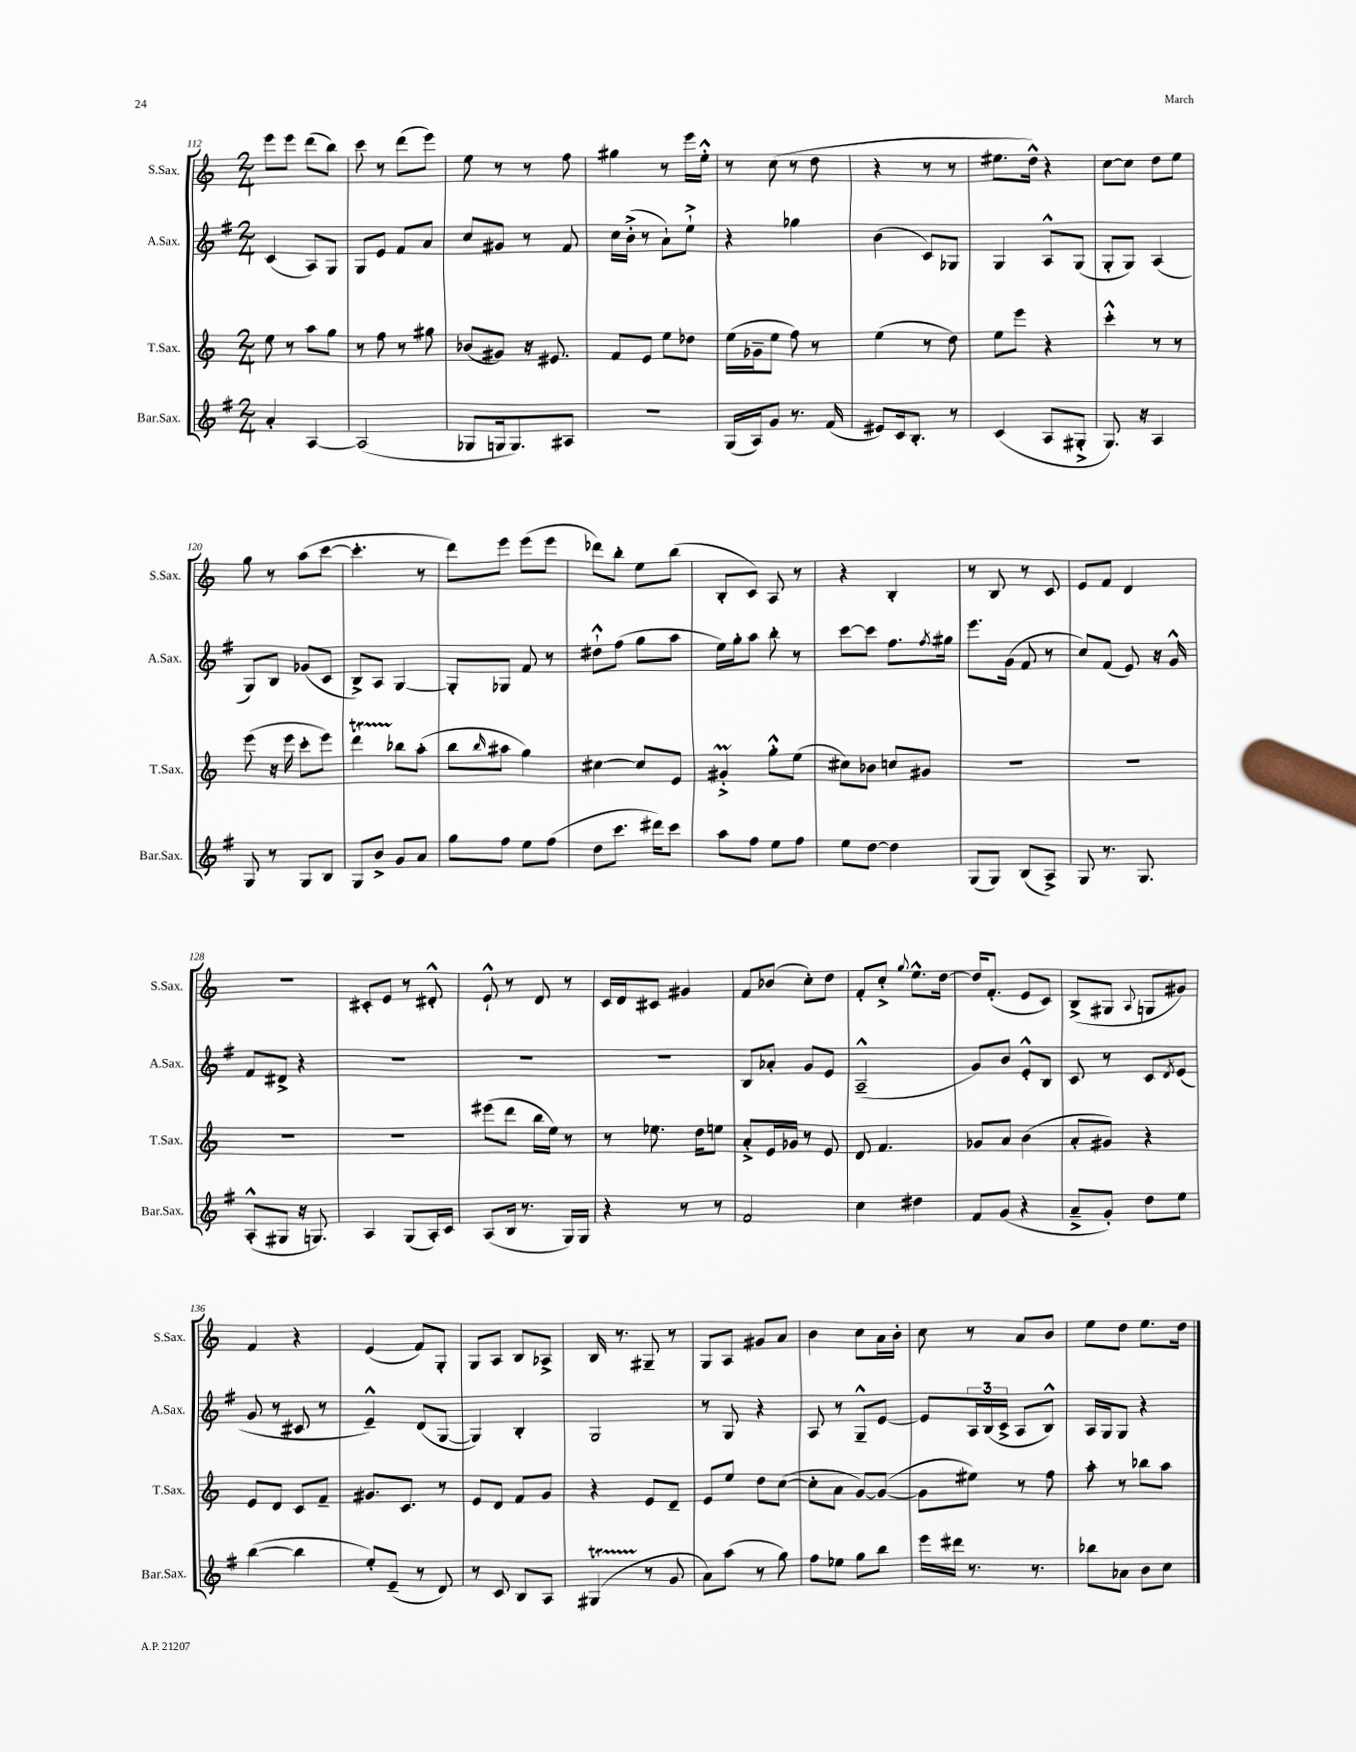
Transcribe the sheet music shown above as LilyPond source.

<<
\new StaffGroup <<
\new Staff = "s0" \with { instrumentName = "S.Sax." shortInstrumentName = "S.Sax." } {
    \clef treble \key c \major \numericTimeSignature \time 2/4
    e'''8 e'''8 d'''8( b''8) |
    c'''8 r8 d'''8( e'''8) |
    e''8 r8 r8 f''8 |
    gis''4 r8 e'''16 e''16-.-^ |
    r8 c''8( r8 d''8 |
    r4 r8 r8 |
    eis''8. d''16-^) r4 |
    c''8~ c''8 d''8 e''8 |
    g''8 r8 a''8( c'''8~ |
    c'''4.-. r8 |
    d'''8) e'''8 e'''8( e'''8 |
    des'''8) b''8-. e''8 b''8( |
    b8-. c'8) a8 r8 |
    r4 b4-. |
    r8 b8 r8 c'8 |
    e'8 f'8 d'4 |
    R2 |
    cis'8-. e'8 r8 dis'8-.-^ |
    e'8-!-^ r8 d'8 r8 |
    c'16 d'16 cis'8 gis'4 |
    f'8 bes'8( c''8-.) d''8 |
    f'8-. c''8-.-> \appoggiatura { g''8 } e''8.-^ d''16~ |
    d''16 f'8.-.( e'8 c'8) |
    b8->( gis8 \appoggiatura { a8 } g8 gis'8) |
    f'4 r4 |
    e'4( f'8) g8-. |
    g8 a8 b8 aes8-> |
    b16 r8. gis8-- r8 |
    g8 a8 gis'8 a'8 |
    b'4 c''8 a'16 b'16-. |
    c''8 r8 a'8 b'8 |
    e''8 d''8 e''8. d''16 \bar "|." |
}
\new Staff = "s1" \with { instrumentName = "A.Sax." shortInstrumentName = "A.Sax." } {
    \clef treble \key g \major \numericTimeSignature \time 2/4
    c'4( a8) g8 |
    g8 e'8 fis'8 a'8 |
    c''8 gis'8 r8 fis'8 |
    c''16 b'16-.->( r8 a'8-!) e''8-!-> |
    r4 ges''4 |
    b'4( c'8) ges8 |
    g4 a8-^ g8( |
    g8-. g8) a4( |
    g8) b8 ges'8( c'8 |
    b8->) a8 g4~ |
    g8-. ges8 fis'8 r8 |
    dis''8-!-^ fis''8( g''8 a''8 |
    e''16) g''16-. a''8 b''8-. r8 |
    c'''8~ c'''8 fis''8. \acciaccatura { fis''8 } gis''16 |
    e'''8. g'16( fis'8 r8 |
    c''8) fis'8( e'8) r16 g'16-^ |
    fis'8 dis'8-> r4 |
    R2 |
    R2 |
    R2 |
    b8 aes'8-. g'8 e'8 |
    a2---^( |
    g'8) b'8 e'8-.-^ b8 |
    c'8 r8 c'8 \acciaccatura { d'8 } e'8( |
    g'8 r8 cis'8 r8 |
    e'4---^) d'8( g8~ |
    g4) b4-. |
    g2 |
    r8 g8 r4 |
    a8 r8 g8---^ e'8~ |
    e'8 \tuplet 3/2 { a16 b16( c'16-> } a8 b8-^) |
    a16 g16 g8 r4 \bar "|." |
}
\new Staff = "s2" \with { instrumentName = "T.Sax." shortInstrumentName = "T.Sax." } {
    \clef treble \key c \major \numericTimeSignature \time 2/4
    e''8 r8 a''8 g''8 |
    r8 f''8 r8 gis''8 |
    bes'8( gis'8) r16 eis'8. |
    f'8 e'8 e''8 des''8 |
    e''16( ges'16-- e''8 f''8) r8 |
    e''4( r8 d''8) |
    e''8 e'''8 r4 |
    c'''4-.-^ r8 r8 |
    e'''8( r16 e'''16 c'''8-. e'''8) |
    d'''4\startTrillSpan bes''8\stopTrillSpan a''8-.( |
    b''8 \grace { b''16 } ais''8 g''4) |
    cis''4~ cis''8 e'8 |
    gis'4-.->\prall g''8-.-^ e''8( |
    cis''8) bes'8 c''8 gis'8 |
    R2 |
    R2 |
    R2 |
    R2 |
    eis'''8( d'''8 b''16 e''16) r8 |
    r8 ees''8. d''16 e''8 |
    a'8-.-> e'16 ges'16 r8 e'8 |
    d'8 f'4. |
    ges'8 a'8 b'4( |
    a'8-. gis'8) r4 |
    e'8 d'8 c'8 f'8-- |
    gis'8. c'8. r8 |
    e'8 d'8 f'8 g'8 |
    r4 e'8 d'8-- |
    e'8 e''8 d''8 c''8~( |
    c''8-. a'8 g'8~) g'8~( |
    g'8 eis''8) r8 f''8 |
    a''8-. r8 bes''8 a''8 \bar "|." |
}
\new Staff = "s3" \with { instrumentName = "Bar.Sax." shortInstrumentName = "Bar.Sax." } {
    \clef treble \key g \major \numericTimeSignature \time 2/4
    a'4-. a4~ |
    a2( |
    ges8 g16 g8.) ais8 |
    R2 |
    g16( a16) g'8 r8. fis'16( |
    eis'8) c'16 b8.-. r8 |
    c'4( a8 gis8-.-> |
    g8.) r16 a4 |
    g8 r8 g8 b8 |
    g8 b'8-> g'8 a'8 |
    g''8 fis''8 e''8 fis''8( |
    d''8 c'''8. dis'''16) c'''8 |
    a''8 fis''8 e''8 fis''8 |
    e''8 d''8~ d''4 |
    g8( g8) b8( a8->) |
    g8 r8. g8. |
    a8-.-^( gis8 r16 g8.) |
    a4 g8( a16-.) c'16 |
    a8( b16 r8. g16) g16 |
    r4 r8 r8 |
    fis'2 |
    c''4 dis''4 |
    fis'8 g'8( r4 |
    a'8---> g'8-.) d''8 e''8 |
    b''4~( b''4 |
    e''8-.) e'8--( r8 d'8) |
    r8 c'8 b8 a8 |
    gis4\startTrillSpan( r8\stopTrillSpan g'8 |
    a'8) a''8( r8 g''8) |
    fis''8 ees''8 g''8 b''8 |
    e'''16 dis'''16 r8. r8. |
    bes''8 aes'8 b'8 c''8 \bar "|." |
}
>>
>>
\layout { \context { \Score currentBarNumber = #112 } }
